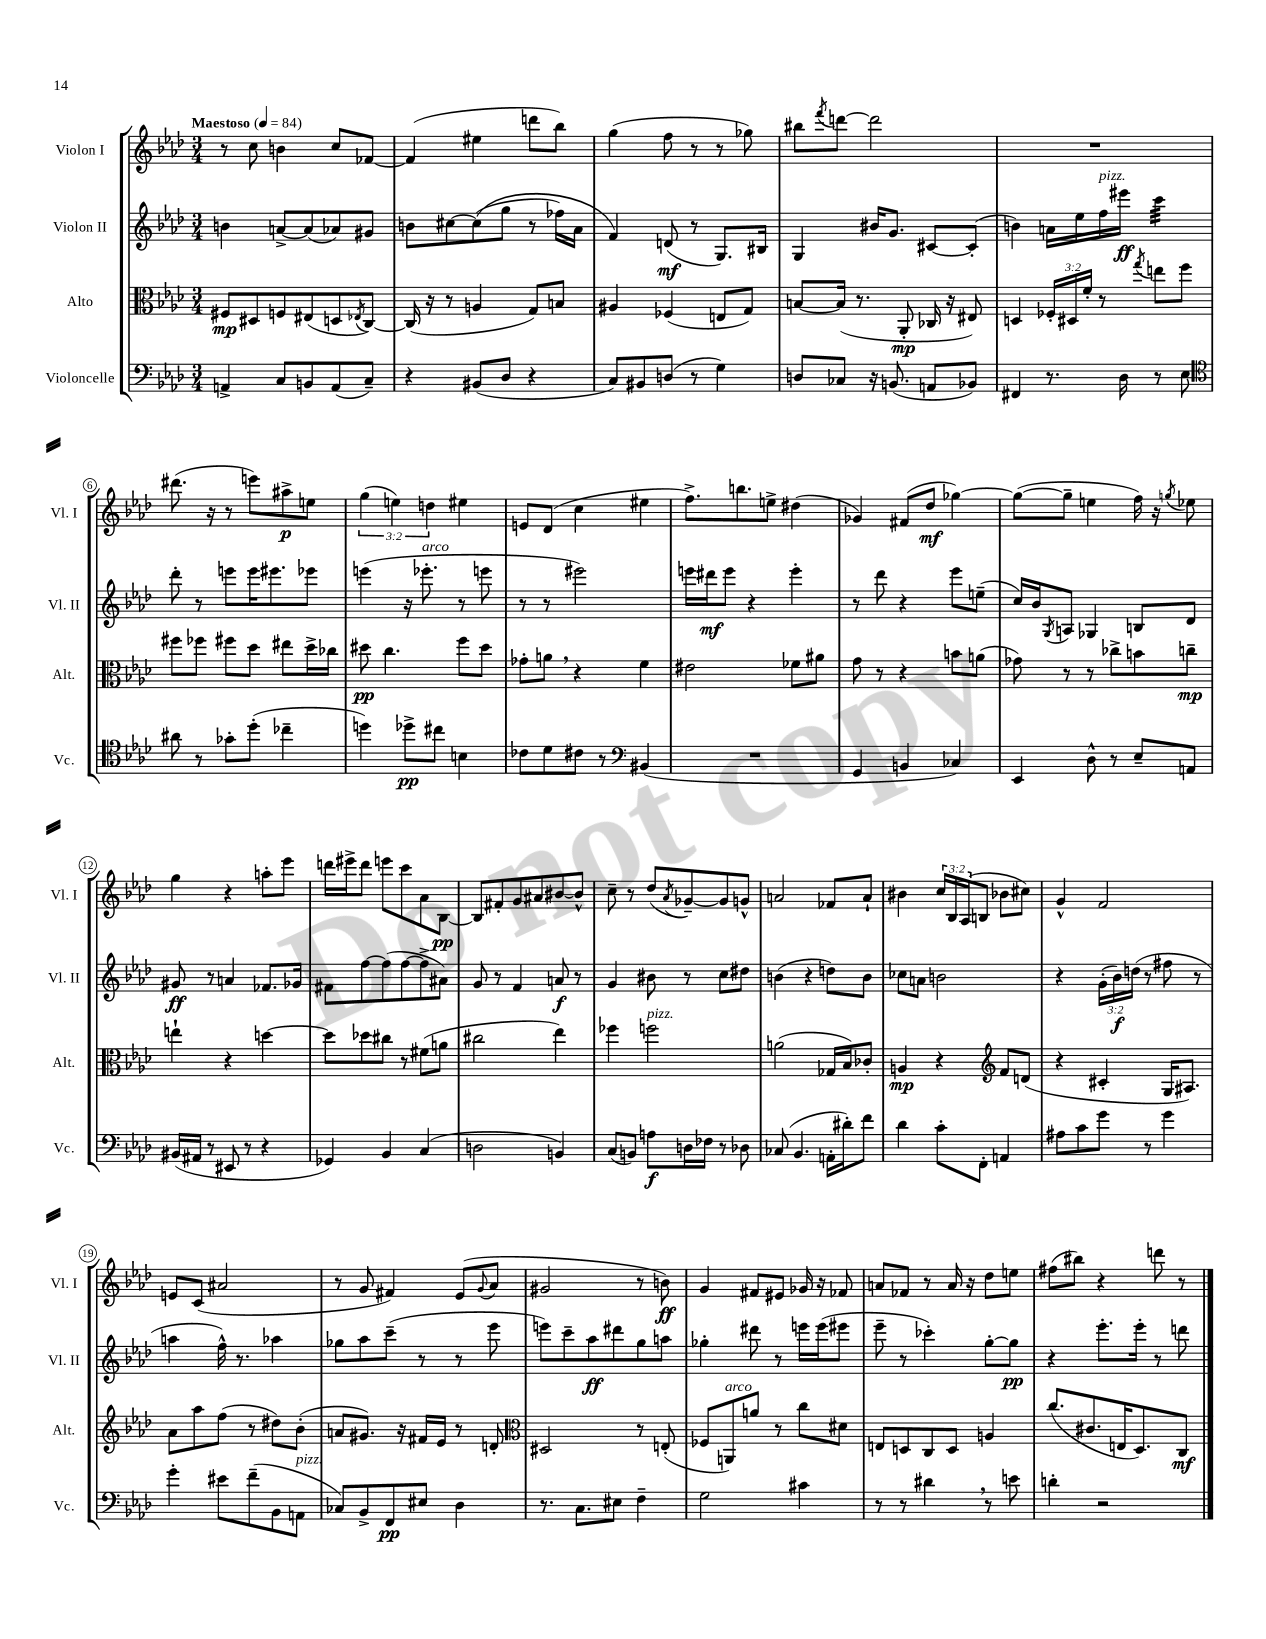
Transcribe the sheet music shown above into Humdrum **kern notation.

**kern	**kern	**kern	**kern
*staff4	*staff3	*staff2	*staff1
*clefF4	*clefC3	*clefG2	*clefG2
*k[b-e-a-d-]	*k[b-e-a-d-]	*k[b-e-a-d-]	*k[b-e-a-d-]
*M3/4	*M3/4	*M3/4	*M3/4
*MM84	*MM84	*MM84	*MM84
4AA^	8F#	4b	8r
.	8D#	.	8cc
8C	8F	[8a^	4b
8BB	(8E#	(8a]	.
(8AA	8D	8a-)	8cc
.	8qE-	.	.
8C~)	[8C)	8g#	[8f-
=	=	=	=
4r	(16C]	8b	(4f-]
.	16r	.	.
.	8r	[8cc#	.
(8BB#	4A	&((8cc#]	4ee#
8D-	.	8gg	.
4r	8G)	8r	8ddd
.	8B	16ff-)	8bb-)
.	.	16a-	.
=	=	=	=
8C)	4A#	4f&)	(4gg
8BB#	.	.	.
(8D	(4F-	(8d	8ff
8r	.	8r	8r
4G)	8E	8.G)	8r
.	8G)	.	8gg-)
.	.	16B#	.
=	=	=	=
8D	[8B	4G	8bb#
.	.	.	8qfff
8C-	(16B]	.	[8ddd
.	8.r	.	.
16r	.	16b#	2ddd]
(8.BB	.	8.g	.
.	8AA-'	.	.
8AA	16C-	[8c#	.
.	16r	.	.
8BB-)	8E#)	(8c#']	.
=	=	=	=
4FF#	4D	4b)	2.r
8.r	24F-'	16a	.
.	24D#	.	.
.	.	16ee-	.
.	24f'	.	.
.	8r	16ff	.
16D-	.	16eee#	.
.	8qgg	.	.
8r	8ee	4ccc	.
8E-	8ff	.	.
=	=	=	=
*clefC4	*	*	*
8a#	8ff#	8ddd-'	(8.ddd#
8r	8ff-	8r	.
.	.	.	16r
8g-'	8ff#	8eee	8r
(8dd-'	8dd-	16eee	8eee)
.	.	8.eee#	.
4cc-~	8ee#	.	8aa#^
.	16dd-^	8eee-	8ee
.	16cc-	.	.
=	=	=	=
4dd)	8dd#	(4eee	(6gg
.	4.cc	.	.
.	.	.	6ee)
8dd-^	.	16r	.
.	.	8.eee-'	.
.	.	.	6dd
8cc#	.	.	.
4B	8ff	8r	4ee#
.	8dd#	8eee	.
=	=	=	=
8c-	8g-'	8r	8e
8d-	8a	8r	(8d-
8c#	4r	2eee#)	4cc
8r	.	.	.
*clefF4	*	*	*
(4BB#	4f	.	4ee#
=	=	=	=
2.r	2e#	16eee	8.ff^)
.	.	16ddd#	.
.	.	8eee	.
.	.	.	8.bb
.	.	4r	.
.	.	.	8ee^
.	8f-	4eee'	(4dd#
.	8a#	.	.
=	=	=	=
4GG	8g	8r	4g-)
.	8r	8ddd-	.
4BB	4r	4r	(8f#
.	.	.	8dd-
4C-)	8b	8eee-	[4gg-)
.	(8a	(8ee~	.
=	=	=	=
4EE-	8g-)	16cc)	(8gg-_
.	.	16b-	.
.	.	8qG	.
.	8r	8A	8gg-~]
8D-^^	8r	4G-	4ee
8r	8cc-^	.	.
8E-~	8b	8B	16ff)
.	.	.	16r
.	.	.	8qgg
8AA	8cc~	8d-	8ee-
=	=	=	=
(16BB#	4ee`	8g#	4gg
16AA#	.	.	.
8r	.	8r	.
8EE#	4r	4a	4r
8r	.	.	.
4r	[4dd	8.f-	8aa'
.	.	.	8eee-
.	.	16g-	.
=	=	=	=
4GG-)	8dd]	8f#	16ddd
.	.	.	16eee#^
.	8dd-	[8ff	8ddd
4BB-	8cc#	(8ff]	8eee
.	8r	[8ff	8ccc
(4C	(8f#	8ff^]	8a-
.	8a	8a#)	[8B-
=	=	=	=
2D	2cc#	8g	8B-]
.	.	8r	8f#'
.	.	4f	8g
.	.	.	8a#
4BB)	4ee-)	8a	[8b#
.	.	8r	8b#^^]
=	=	=	=
(8C	4ff-	4g	8cc~
8BB)	.	.	8r
8A	2ff	8b#	(8dd-
.	.	.	8qa-
16D	.	8r	[8g-~)
16F-	.	.	.
8r	.	8cc	8g-]
8D-	.	8dd#	8g^^
=	=	=	=
(8C-	(2a	(4b	2a
4.BB-	.	.	.
.	.	4r	.
16AA'	16G-	8dd)	8f-
16d#')	16B-)	.	.
8f	8c-'	8b	8a`
=	=	=	=
4d-	4A	8cc-	4b#
.	.	8a	.
8c'	4r	2b	24cc
.	.	.	24B-
.	.	.	(24A-
8FF'	.	.	8B
*	*clefG2	*	*
4AA	8f	.	8b-
.	(8d	.	8cc#)
=	=	=	=
8A#	4r	4r	4g^^
8c	.	.	.
8g	4c#'	(24g'	2f
.	.	24b-)	.
.	.	(24dd	.
8r	.	8r	.
4g	16G	8ff#	.
.	8.A#)	.	.
.	.	8r	.
=	=	=	=
4g'	8a-	4aa	8e
.	8aa-	.	(8c
8e#	(8ff	16ff^^)	2a#
.	.	8.r	.
(8f~	8r	.	.
8BB-	8dd#)	4aa-	.
8AA	(8b-'	.	.
=	=	=	=
8C-)	8a	8gg-	8r
8BB-^	8.g#)	8aa-	8g
8FF	.	(8ccc~	4f#)
.	16r	.	.
8E#	16f#	8r	.
.	16e-	.	.
4D-	8r	8r	(8e-
.	.	.	8qqg
.	8d'	8eee-	8a-
=	=	=	=
*	*clefC3	*	*
8.r	2D#	8eee)	2g#
.	.	8ccc~	.
8.C	.	.	.
.	.	8aa-	.
8E#	.	8ddd#	.
4F~	8r	8gg	8r
.	(8E'	8aa	8b)
=	=	=	=
2G	8F-	4gg-'	4g
.	8AA)	.	.
.	8a	8ddd#	8f#
.	8r	8r	8e#
4c#	8cc	16eee	16g-
.	.	(16eee	16r
.	8d#	8eee#	8f-
=	=	=	=
8r	8E	8eee-~	8a
8r	8D	8r	8f-
4d#	8C	4ccc-')	8r
.	8D	.	16a
.	.	.	16r
8r	4A	[8gg'	8dd-
8e	.	8gg]	8ee
=	=	=	=
4d'	(8.cc	4r	(8ff#
.	.	.	8bb#)
.	8.c#	.	.
2r	.	8.eee-'	4r
.	16E	.	.
.	8.D-)	16eee-'	.
.	.	8r	8ddd
.	8C	8ddd	8r
==	==	==	==
*-	*-	*-	*-
